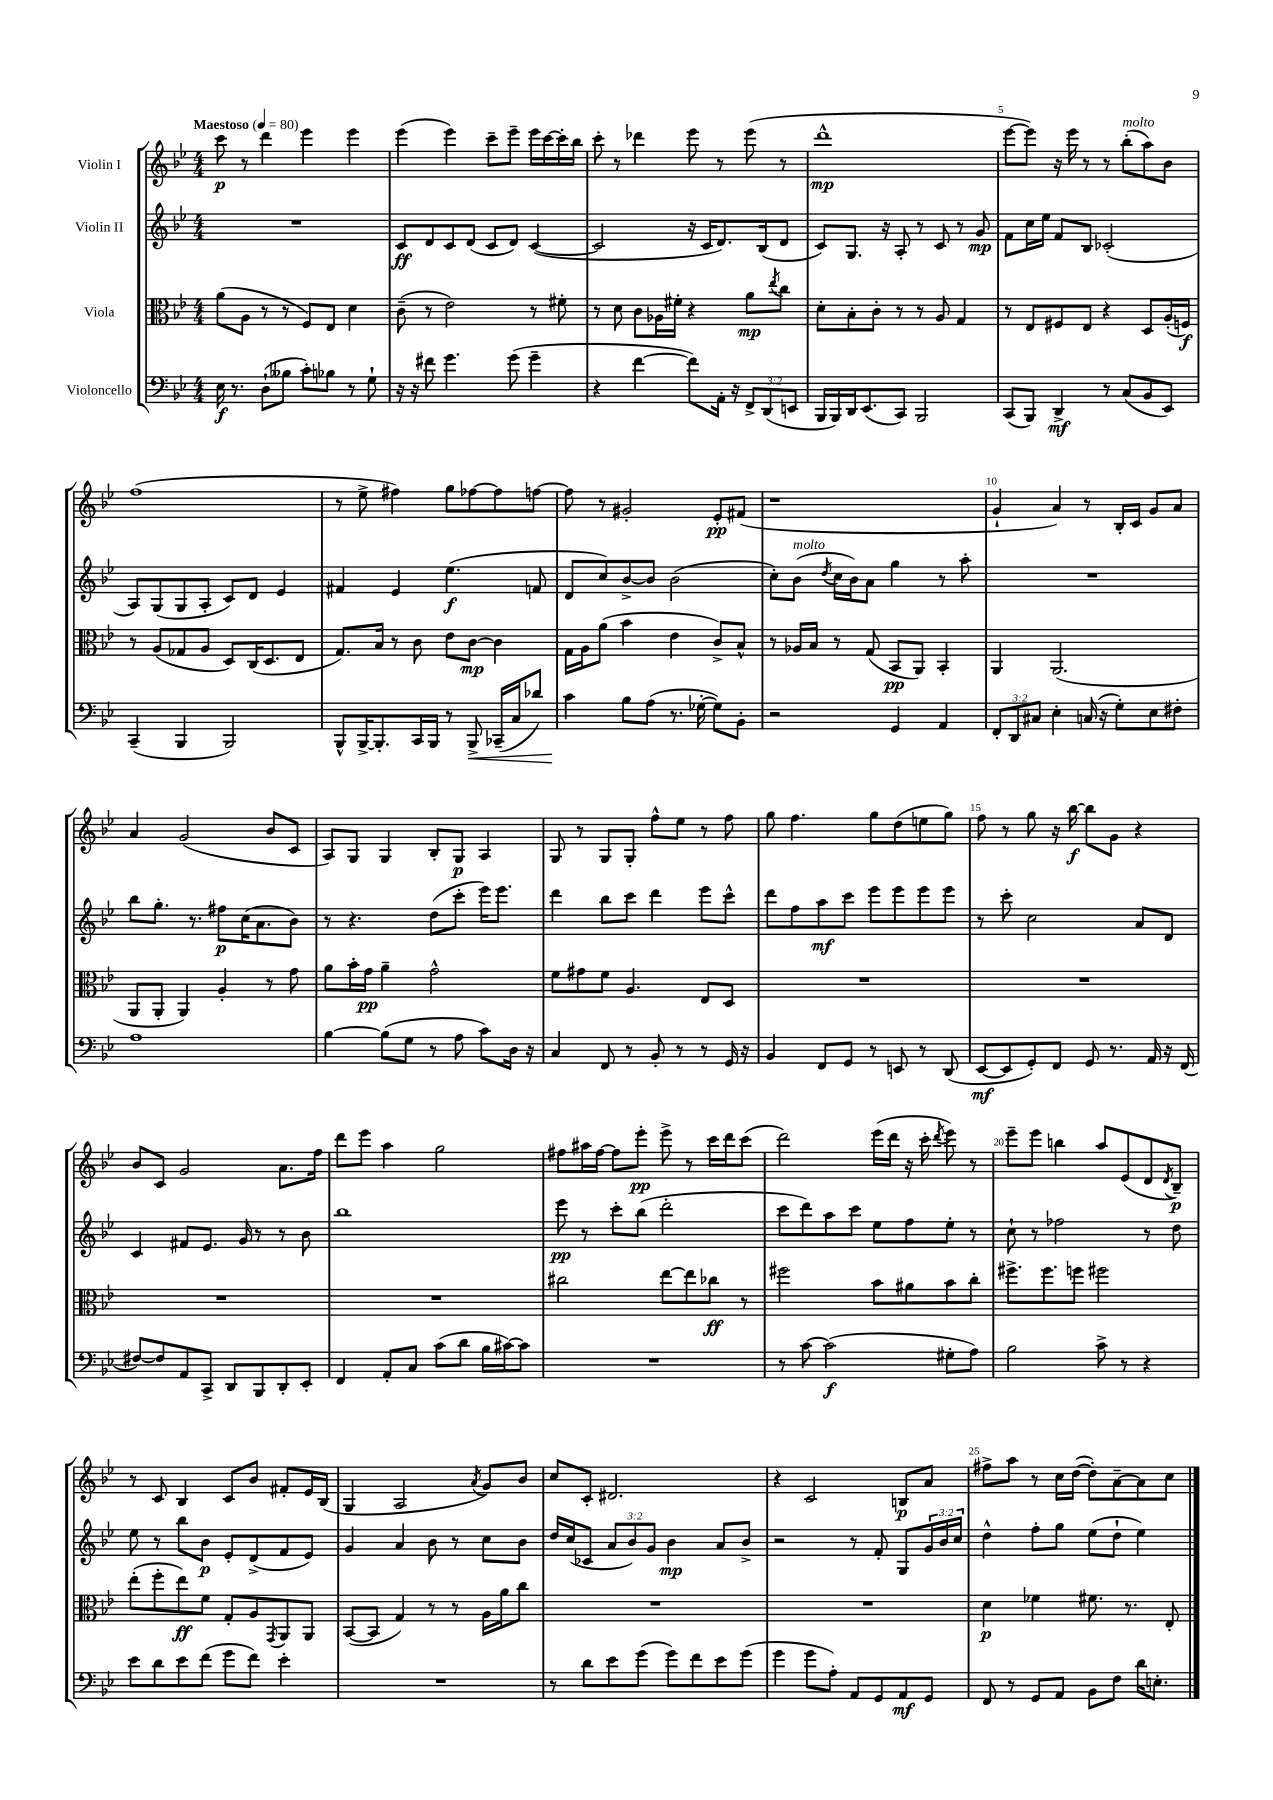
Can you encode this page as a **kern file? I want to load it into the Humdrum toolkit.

**kern	**dynam	**kern	**dynam	**kern	**dynam	**kern	**dynam
*part4	*part4	*part3	*part3	*part2	*part2	*part1	*part1
*staff4	*staff4	*staff3	*staff3	*staff2	*staff2	*staff1	*staff1
*I"Violoncello	*	*I"Viola	*	*I"Violin II	*	*I"Violin I	*
*clefF4	*	*clefC3	*	*clefG2	*	*clefG2	*
*k[b-e-]	*	*k[b-e-]	*	*k[b-e-]	*	*k[b-e-]	*
*M4/4	*	*M4/4	*	*M4/4	*	*M4/4	*
*MM80	*	*MM80	*	*MM80	*	*MM80	*
=1	=1	=1	=1	=1	=1	=1	=1
!	!	!	!	!	!	!LO:TX:a:B:t=Maestoso	!
16E-\	f	(8a\L	.	1r	.	8ccc\	p
8.r	.	.	.	.	.	.	.
.	.	8A\J	.	.	.	8r	.
(8D`\L	.	8r	.	.	.	4ddd\	.
8B--X\J	.	8r	.	.	.	.	.
8c'\L)	.	8F/L)	.	.	.	4eee-\	.
8B-X\J	.	8E-/J	.	.	.	.	.
8r	.	4d\	.	.	.	4eee-\	.
8G`\	.	.	.	.	.	.	.
=2	=2	=2	=2	=2	=2	=2	=2
16r	.	(8c~\	.	8c/L	ff	(4eee-\	.
16r	.	.	.	.	.	.	.
8f#X\	.	8r	.	8d/	.	.	.
4.g\	.	2e-\)	.	8c/	.	4eee-\)	.
.	.	.	.	(8d/J	.	.	.
.	.	.	.	8c/L	.	8ccc~\L	.
(8g\	.	.	.	8d/J)	.	8eee-~\J	.
4g~\	.	8r	.	([4c/	.	16eee-\LL	.
.	.	.	.	.	.	[16ccc\	.
.	.	8f#X'\	.	.	.	16ccc'\]	.
.	.	.	.	.	.	16bb-\JJ	.
=3	=3	=3	=3	=3	=3	=3	=3
4r	.	8r	.	2c/]	.	8ccc'\	.
.	.	8d\	.	.	.	8r	.
[4f\	.	8c\L	.	.	.	4ddd-X\	.
.	.	16A-X\L	.	.	.	.	.
.	.	16f#X'\JJ	.	.	.	.	.
8f\L])	.	4r	.	16r	.	8eee-\	.
.	.	.	.	16c/KL	.	.	.
16AA'\Jk	.	.	.	8.d/)	.	8r	.
16r	.	.	.	.	.	.	.
12FF^/L	.	8a\L	mp	.	.	(8eee-\	.
.	.	.	.	(16B-/k	.	.	.
(12DD/	.	.	.	.	.	.	.
.	.	8qee-/	.	.	.	.	.
.	.	8cc\J	.	8d/J	.	8r	.
12EEn/J	.	.	.	.	.	.	.
=4	=4	=4	=4	=4	=4	=4	=4
16BBB-/LL	.	8d'\L	.	8c/L)	.	1ddd^^	mp
16BBB-/)	.	.	.	.	.	.	.
16DD/J	.	8B-'\	.	8.G/J	.	.	.
(8.EE-/	.	.	.	.	.	.	.
.	.	8c'\J	.	.	.	.	.
.	.	.	.	16r	.	.	.
8CC/J)	.	8r	.	8A'/	.	.	.
2BBB-/	.	8r	.	8r	.	.	.
.	.	8A/	.	8c/	.	.	.
.	.	4G/	.	8r	.	.	.
.	.	.	.	8g/	mp	.	.
=5	=5	=5	=5	=5	=5	=5	=5
(8CC/L	.	8r	.	8f\L	.	[8eee-\L	.
8BBB-/J)	.	8E-/L	.	16cc\L	.	8eee-\J])	.
.	.	.	.	16ee-\JJ	.	.	.
4DD^/	mf	8F#X/	.	8f/L	.	16r	.
.	.	.	.	.	.	16eee-\	.
.	.	8E-/J	.	8B-/J	.	8r	.
8r	.	4r	.	(2c-X'/	.	8r	.
!	!	!	!	!	!	!LO:TX:a:i:t=molto	!
(8C/L	.	.	.	.	.	(8bb-'\L	.
8BB-/	.	8D/L	.	.	.	8aa\)	.
8EE-/J)	.	(16A'/L	.	.	.	8b-\J	.
.	.	16Fn/JJ)	f	.	.	.	.
!!LO:LB:g=z
=6	=6	=6	=6	=6	=6	=6	=6
(4CC~/	.	8r	.	8A/L)	.	(1ff	.
.	.	(8A/L	.	(8G/	.	.	.
4BBB-/	.	8G-X/	.	8G/	.	.	.
.	.	8A/J	.	8A'/J	.	.	.
2BBB-/)	.	8D/L)	.	8c/L)	.	.	.
.	.	(16C/K	.	8d/J	.	.	.
.	.	8.D/	.	.	.	.	.
.	.	.	.	4e-/	.	.	.
.	.	8E-/J	.	.	.	.	.
=7	=7	=7	=7	=7	=7	=7	=7
8BBB-^^/L	.	8.G/L)	.	4f#X/	.	8r	.
[16BBB-^/K	.	.	.	.	.	8ee-^\	.
8.BBB-'/]	.	16B-/Jk	.	.	.	.	.
.	.	8r	.	4e-/	.	4ff#X\)	.
16CC/L	.	8c\	.	.	.	.	.
16BBB-/JJ	.	.	.	.	.	.	.
8r	.	8e-\L	.	(4.ee-\	f	8gg\L	.
!	!LO:HP:b	!	!	!	!	!	!
8BBB-^/	<	[8c\J	mp	.	.	[8ff-X\	.
(16CC-X~/LL	.	4c\]	.	.	.	8ff-\]	.
16C/J	.	.	.	.	.	.	.
8d-X/J)	.	.	.	8fn/	.	[8ffn\J	.
=8	=8	=8	=8	=8	=8	=8	=8
4c\	.	16G\LL	.	8d/L	.	8ff\]	.
.	.	16A\J	.	.	.	.	.
.	.	(8a\J	.	8cc/)	.	8r	.
8B-\L	[	4b-\	.	[8b-^/	.	2g#X'/	.
(8A\J	.	.	.	8b-/J]	.	.	.
8.r	.	4e-\	.	(2b-\	.	.	.
[16G-X'\	.	.	.	.	.	.	.
8G-\L])	.	8c^/L)	.	.	.	8e-'/L	pp
8BB-'\J	.	8B-^^/J	.	.	.	(8f#X/J	.
=9	=9	=9	=9	=9	=9	=9	=9
2r	.	8r	.	8cc'\L)	.	1r	.
!	!	!	!	!LO:TX:a:i:t=molto	!	!	!
.	.	16A-X/LL	.	(8b-\J	.	.	.
.	.	16B-/JJ	.	.	.	.	.
.	.	.	.	8qdd/	.	.	.
.	.	8r	.	16cc\LL	.	.	.
.	.	.	.	16b-\J)	.	.	.
.	.	(8G/	.	8a\J	.	.	.
4GG/	.	8BB-/L	pp	4gg\	.	.	.
.	.	8AA/J)	.	.	.	.	.
4AA/	.	4BB-'/	.	8r	.	.	.
.	.	.	.	8aa'\	.	.	.
=10	=10	=10	=10	=10	=10	=10	=10
12FF'/L	.	4AA/	.	1r	.	4g`/	.
12DD/	.	.	.	.	.	.	.
12C#X/J	.	.	.	.	.	.	.
4E-'\	.	(2.AA/	.	.	.	4a/)	.
(16Cn/	.	.	.	.	.	8r	.
16r	.	.	.	.	.	.	.
8G'\L)	.	.	.	.	.	16B-'/LL	.
.	.	.	.	.	.	16c/JJ	.
8E-\	.	.	.	.	.	8g/L	.
8F#X'\J	.	.	.	.	.	8a/J	.
!!LO:LB:g=z
=11	=11	=11	=11	=11	=11	=11	=11
1A	.	8AA/L	.	8bb-\L	.	4a/	.
.	.	8AA'/J	.	8.gg'\J	.	.	.
.	.	4AA/)	.	.	.	(2g/	.
.	.	.	.	8.r	.	.	.
.	.	4A'/	.	8ff#X\L	p	.	.
.	.	.	.	(16cc\K	.	.	.
.	.	.	.	8.a\	.	.	.
.	.	8r	.	.	.	8b-/L	.
.	.	8g\	.	8b-\J)	.	8c/J	.
=12	=12	=12	=12	=12	=12	=12	=12
[4B-\	.	8a\L	.	8r	.	8A/L)	.
.	.	16b-'\L	.	4.r	.	8G/J	.
.	.	16g\JJ	pp	.	.	.	.
(8B-\L]	.	4a~\	.	.	.	4G/	.
8G\J	.	.	.	.	.	.	.
8r	.	2g^^\	.	(8dd\L	.	8B-'/L	.
8A\	.	.	.	8ccc'\J	.	8G/J	p
8c\L)	.	.	.	16eee-\KL)	.	4A/	.
.	.	.	.	8.eee-\J	.	.	.
16D\Jk	.	.	.	.	.	.	.
16r	.	.	.	.	.	.	.
=13	=13	=13	=13	=13	=13	=13	=13
4C/	.	8f\L	.	4ddd\	.	8G/	.
.	.	8g#X\	.	.	.	8r	.
8FF/	.	8f\J	.	8bb-\L	.	8G/L	.
8r	.	4.A/	.	8ccc\J	.	8G'/J	.
8BB-'/	.	.	.	4ddd\	.	8ff^^\L	.
8r	.	.	.	.	.	8ee-\J	.
8r	.	8E-/L	.	8eee-\L	.	8r	.
16GG/	.	8D/J	.	8ccc^^\J	.	8ff\	.
16r	.	.	.	.	.	.	.
=14	=14	=14	=14	=14	=14	=14	=14
4BB-/	.	1r	.	8ddd\L	.	8gg\	.
.	.	.	.	8ff\	.	4.ff\	.
8FF/L	.	.	.	8aa\	mf	.	.
8GG/J	.	.	.	8ccc\J	.	.	.
8r	.	.	.	8eee-\L	.	8gg\L	.
8EEn/	.	.	.	8eee-\	.	(8dd\	.
8r	.	.	.	8eee-\	.	8een\	.
(8DD/	.	.	.	8eee-\J	.	8gg\J)	.
=15	=15	=15	=15	=15	=15	=15	=15
[8EE-/L	mf	1r	.	8r	.	8ff\	.
8EE-/]	.	.	.	8ccc'\	.	8r	.
8GG'/)	.	.	.	2cc\	.	8gg\	.
8FF/J	.	.	.	.	.	16r	.
.	.	.	.	.	.	[16bb-\	f
8GG/	.	.	.	.	.	8bb-\L]	.
8.r	.	.	.	.	.	8g\J	.
.	.	.	.	8a/L	.	4r	.
16AA/	.	.	.	.	.	.	.
16r	.	.	.	8d/J	.	.	.
(16FF/	.	.	.	.	.	.	.
!!LO:LB:g=z
=16	=16	=16	=16	=16	=16	=16	=16
[8F#X/L)	.	1r	.	4c/	.	8b-/L	.
8F#/]	.	.	.	.	.	8c/J	.
8AA/	.	.	.	8f#X/L	.	2g/	.
8CC^/J	.	.	.	8.e-/J	.	.	.
8DD/L	.	.	.	.	.	.	.
.	.	.	.	16g/	.	.	.
8BBB-/	.	.	.	8r	.	.	.
8DD'/	.	.	.	8r	.	8.a\L	.
8EE-'/J	.	.	.	8b-\	.	.	.
.	.	.	.	.	.	16ff\Jk	.
=17	=17	=17	=17	=17	=17	=17	=17
4FF/	.	1r	.	1bb-	.	8ddd\L	.
.	.	.	.	.	.	8eee-\J	.
8AA'/L	.	.	.	.	.	4aa\	.
8C/J	.	.	.	.	.	.	.
(8c\L	.	.	.	.	.	2gg\	.
8d\J	.	.	.	.	.	.	.
16B-\LL	.	.	.	.	.	.	.
[16c#X\J)	.	.	.	.	.	.	.
8c#\J]	.	.	.	.	.	.	.
=18	=18	=18	=18	=18	=18	=18	=18
1r	.	2cc#X\	.	8eee-\	pp	8ff#X\L	.
.	.	.	.	8r	.	16aa#X\L	.
.	.	.	.	.	.	[16ff#\JJ	.
.	.	.	.	8ccc'\L	.	8ff#\L]	.
.	.	.	.	(8bb-\J	.	8eee-'\J	pp
.	.	[8ee-\L	.	2ddd'\	.	8eee-^\	.
.	.	8ee-\]	.	.	.	8r	.
.	.	8cc-X\J	ff	.	.	16ccc\LL	.
.	.	.	.	.	.	16ddd\J	.
.	.	8r	.	.	.	(8ccc\J	.
=19	=19	=19	=19	=19	=19	=19	=19
8r	.	2ff#X\	.	8ccc\L	.	2ddd\)	.
[8c\	.	.	.	8ddd\)	.	.	.
(2c\]	f	.	.	8aa\	.	.	.
.	.	.	.	8ccc\J	.	.	.
.	.	8b-\L	.	8ee-\L	.	(16eee-\LL	.
.	.	.	.	.	.	16ddd\JJ	.
.	.	8a#X\	.	8ff\	.	16r	.
.	.	.	.	.	.	16ccc'\	.
.	.	.	.	.	.	8qddd/	.
8G#X'\L	.	8b-\	.	8ee-'\J	.	8eee-\)	.
8A\J)	.	8cc'\J	.	8r	.	8r	.
=20	=20	=20	=20	=20	=20	=20	=20
2B-\	.	8.ff#X^\L	.	8cc`\	.	8eee-~\L	.
.	.	.	.	8r	.	8eee-\J	.
.	.	8.ff#\	.	.	.	.	.
.	.	.	.	2ff-X\	.	4bbn\	.
.	.	8ffn\J	.	.	.	.	.
8c^\	.	2ff#X\	.	.	.	8aa/L	.
8r	.	.	.	.	.	(8e-/	.
4r	.	.	.	8r	.	8d/	.
.	.	.	.	.	.	8qd/	.
.	.	.	.	8dd\	.	8B-~/J)	p
!!LO:LB:g=z
=21	=21	=21	=21	=21	=21	=21	=21
8e-\L	.	(8ee-'\L	.	8ee-\	.	8r	.
8d\	.	8ff'\	.	8r	.	8c/	.
8e-\	.	8ee-\)	ff	8bb-\L	.	4B-/	.
(8f\J	.	8f\J	.	8b-\J	p	.	.
8g\L	.	8G'/L	.	8e-'/L	.	8c/L	.
8f\J)	.	8A/	.	(8d^/	.	8b-/J	.
.	.	8qGG/	.	.	.	.	.
4e-'\	.	8AA/	.	8f/	.	8f#X'/L	.
.	.	8AA/J	.	8e-/J)	.	16e-/L	.
.	.	.	.	.	.	(16B-/JJ	.
=22	=22	=22	=22	=22	=22	=22	=22
1r	.	([8BB-/L	.	4g/	.	4G/	.
.	.	8BB-/J]	.	.	.	.	.
.	.	4G/)	.	4a/	.	2A/	.
.	.	8r	.	8b-\	.	.	.
.	.	8r	.	8r	.	.	.
.	.	.	.	.	.	8qa/	.
.	.	16A\LL	.	8cc\L	.	8g/L)	.
.	.	16a\J	.	.	.	.	.
.	.	8cc\J	.	8b-\J	.	8b-/J	.
=23	=23	=23	=23	=23	=23	=23	=23
8r	.	1r	.	16dd/LL	.	8cc/L	.
.	.	.	.	(16cc/J	.	.	.
8d\L	.	.	.	8c-X/J	.	8c'/J	.
8e-\	.	.	.	12a/L	.	2.d#X/	.
.	.	.	.	12b-/)	.	.	.
(8g\J	.	.	.	.	.	.	.
.	.	.	.	12g/J	.	.	.
8g\L)	.	.	.	4b-\	mp	.	.
8f\	.	.	.	.	.	.	.
8e-\	.	.	.	8a/L	.	.	.
(8g\J	.	.	.	8b-^/J	.	.	.
=24	=24	=24	=24	=24	=24	=24	=24
4g\	.	1r	.	2r	.	4r	.
8g\L	.	.	.	.	.	2c/	.
8A'\J)	.	.	.	.	.	.	.
8AA/L	.	.	.	8r	.	.	.
8GG/	.	.	.	8f'/	.	.	.
8AA/	mf	.	.	8G/L	.	8Bn/L	p
8GG/J	.	.	.	24g/L	.	8a/J	.
.	.	.	.	24b-/	.	.	.
.	.	.	.	24cc/JJ	.	.	.
=25	=25	=25	=25	=25	=25	=25	=25
8FF/	.	4d\	p	4dd^^\	.	8ff#X^\L	.
8r	.	.	.	.	.	8aa\J	.
8GG/L	.	4f-X\	.	8ff'\L	.	8r	.
8AA/J	.	.	.	8gg\J	.	16cc\LL	.
.	.	.	.	.	.	([16dd\JJ	.
8BB-\L	.	8.f#X\	.	(8ee-\L	.	8dd'\L])	.
8F\J	.	.	.	8dd`\J	.	[8a~\	.
.	.	8.r	.	.	.	.	.
16d\KL	.	.	.	4ee-\)	.	8a\]	.
8.En'\J	.	.	.	.	.	.	.
.	.	8E-'/	.	.	.	8cc\J	.
==	==	==	==	==	==	==	==
*-	*-	*-	*-	*-	*-	*-	*-
